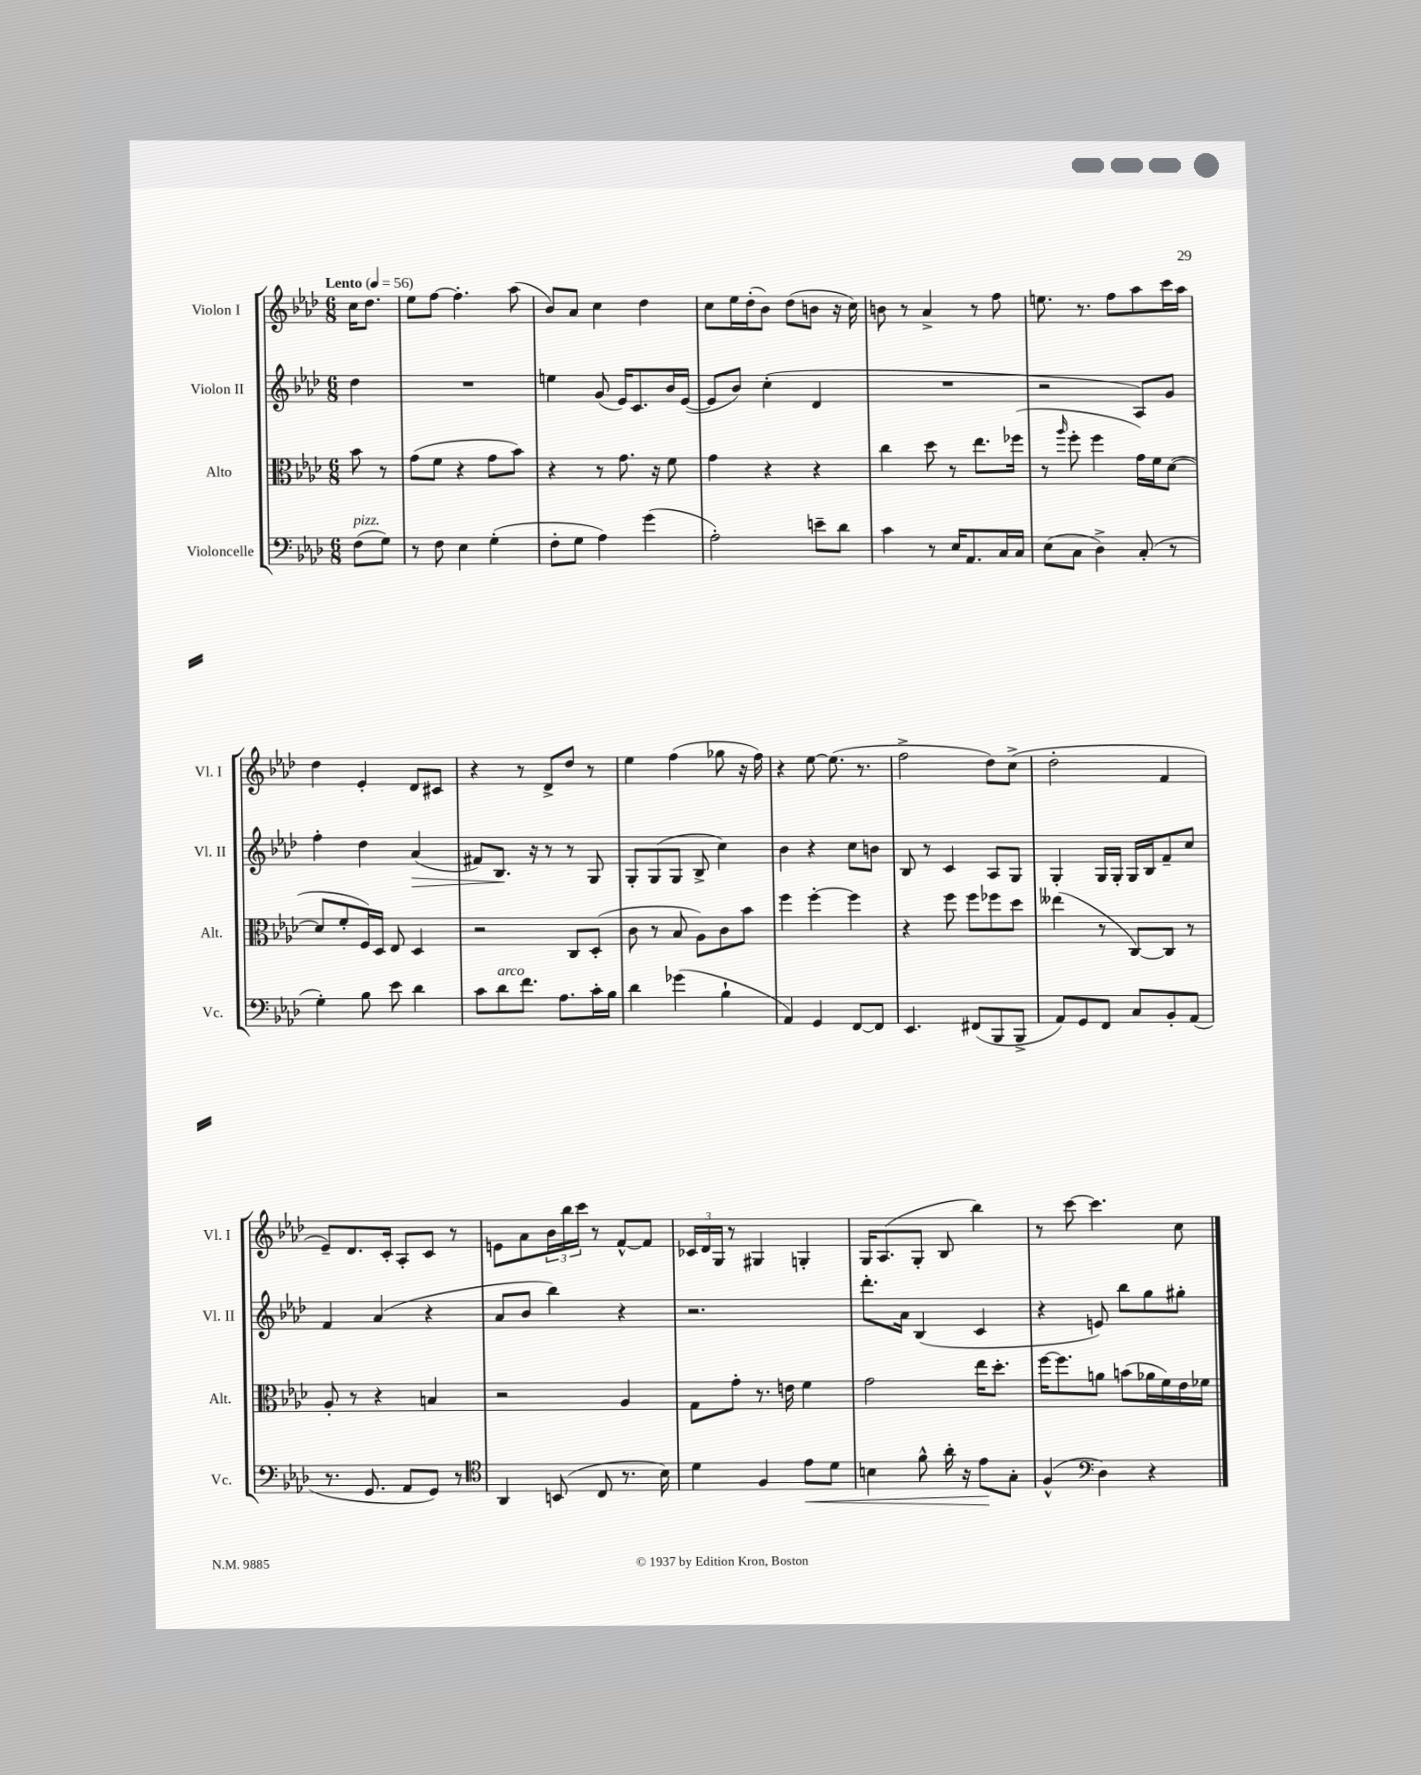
<<
\new StaffGroup <<
\new Staff = "s0" \with { instrumentName = "Violon I" shortInstrumentName = "Vl. I" } {
    \clef treble \key aes \major \numericTimeSignature \time 6/8 \partial 4 \tempo "Lento" 4 = 56
    c''16 des''8. |
    ees''8 f''8~ f''4.-. aes''8( |
    bes'8) aes'8 c''4 des''4 |
    c''8 ees''16 des''16-.( bes'8) des''8( b'8 r16 c''16) |
    b'8 r8 aes'4-> r8 f''8 |
    e''8. r8. f''8 aes''8 c'''16 aes''16 |
    des''4 ees'4-. des'8 cis'8 |
    r4 r8 des'8-> des''8 r8 |
    ees''4 f''4( ges''8 r16 f''16) |
    r4 ees''8~ ees''8.( r8. |
    f''2-> des''8) c''8->( |
    des''2-. f'4 |
    ees'8--) des'8. c'16-. aes8-. c'8 r8 |
    e'8 aes'8 \tuplet 3/2 { bes'16 bes''16 c'''16 } r8 f'8~-^ f'8 |
    \tuplet 3/2 { ces'16 des'16 g16 } r8 gis4 g4-. |
    g16 aes8.( g8-. bes8 bes''4) |
    r8 c'''8~ c'''4. c''8 \bar "|." |
}
\new Staff = "s1" \with { instrumentName = "Violon II" shortInstrumentName = "Vl. II" } {
    \clef treble \key aes \major \numericTimeSignature \time 6/8 \partial 4
    des''4 |
    R2. |
    e''4 g'8( ees'16) c'8. bes'16 ees'16~( |
    ees'8 bes'8) c''4-.( des'4 |
    R2. |
    r2 aes8) g'8 |
    f''4-. des''4 aes'4\>( |
    fis'8) bes8.\! r16 r8 r8 g8 |
    g8-. g8( g8 bes8-> c''4) |
    bes'4 r4 c''8 b'8 |
    bes8 r8 c'4 aes8 g8 |
    g4-. g16 g16-. g16 bes16 f'8-- c''8 |
    f'4 aes'4( r4 |
    aes'8 bes'8 bes''4) r4 |
    r2. |
    des'''8.-. aes'16 bes4( c'4 |
    r4 e'8) bes''8 g''8 gis''8-. \bar "|." |
}
\new Staff = "s2" \with { instrumentName = "Alto" shortInstrumentName = "Alt." } {
    \clef alto \key aes \major \numericTimeSignature \time 6/8 \partial 4
    bes'8 r8 |
    g'8( f'8 r4 g'8 bes'8) |
    r4 r8 g'8. r16 f'8 |
    g'4 r4 r4 |
    c''4 des''8 r8 ees''8. fes''16( |
    r8 \grace { aes''16 } f''8-. f''4 g'16) f'16 des'8~( |
    des'8 f'8-. f16) des16 ees8 des4 |
    r2 c8 des8-.( |
    c'8 r8 bes8 aes8) c'8 bes'8 |
    f''4 f''4~-. f''4 |
    r4 f''8 f''8 fes''8 des''8 |
    eeses''4( r8 c8~) c8 r8 |
    aes8-. r8 r4 b4 |
    r2 aes4 |
    g8 g'8-. r8. e'16 f'4 |
    g'2 ees''16 des''8.-. |
    f''16~ f''8. a'8 b'8( aes'16 f'16) ees'16 fes'16 \bar "|." |
}
\new Staff = "s3" \with { instrumentName = "Violoncelle" shortInstrumentName = "Vc." } {
    \clef bass \key aes \major \numericTimeSignature \time 6/8 \partial 4
    f8^\markup { \italic "pizz." }( g8) |
    r8 f8 ees4 g4-.( |
    f8-. g8 aes4) g'4( |
    aes2-.) e'8-- des'8 |
    c'4 r8 ees16 aes,8. c16 c16 |
    ees8( c8 des4->) c8-.( r8 |
    g4-.) bes8 ees'8 des'4 |
    c'8 des'8^\markup { \italic "arco" } f'8. aes8. c'16-. bes16 |
    des'4 ges'4( bes4-! |
    aes,4) g,4 f,8~ f,8 |
    ees,4. fis,8( bes,,8 bes,,8-> |
    aes,8) g,8 f,8 c8 bes,8-. aes,8( |
    r8. g,8. aes,8 g,8) r8 |
    \clef tenor aes,4 b,8( c8 r8. bes16) |
    des'4 f4 ees'8\< des'8 |
    b4 f'8-^ aes'16-. r16 ees'8\! g8-. |
    f4-^( \clef bass des4) r4 \bar "|." |
}
>>
>>
\layout { \context { \Score \remove "Bar_number_engraver" } }
